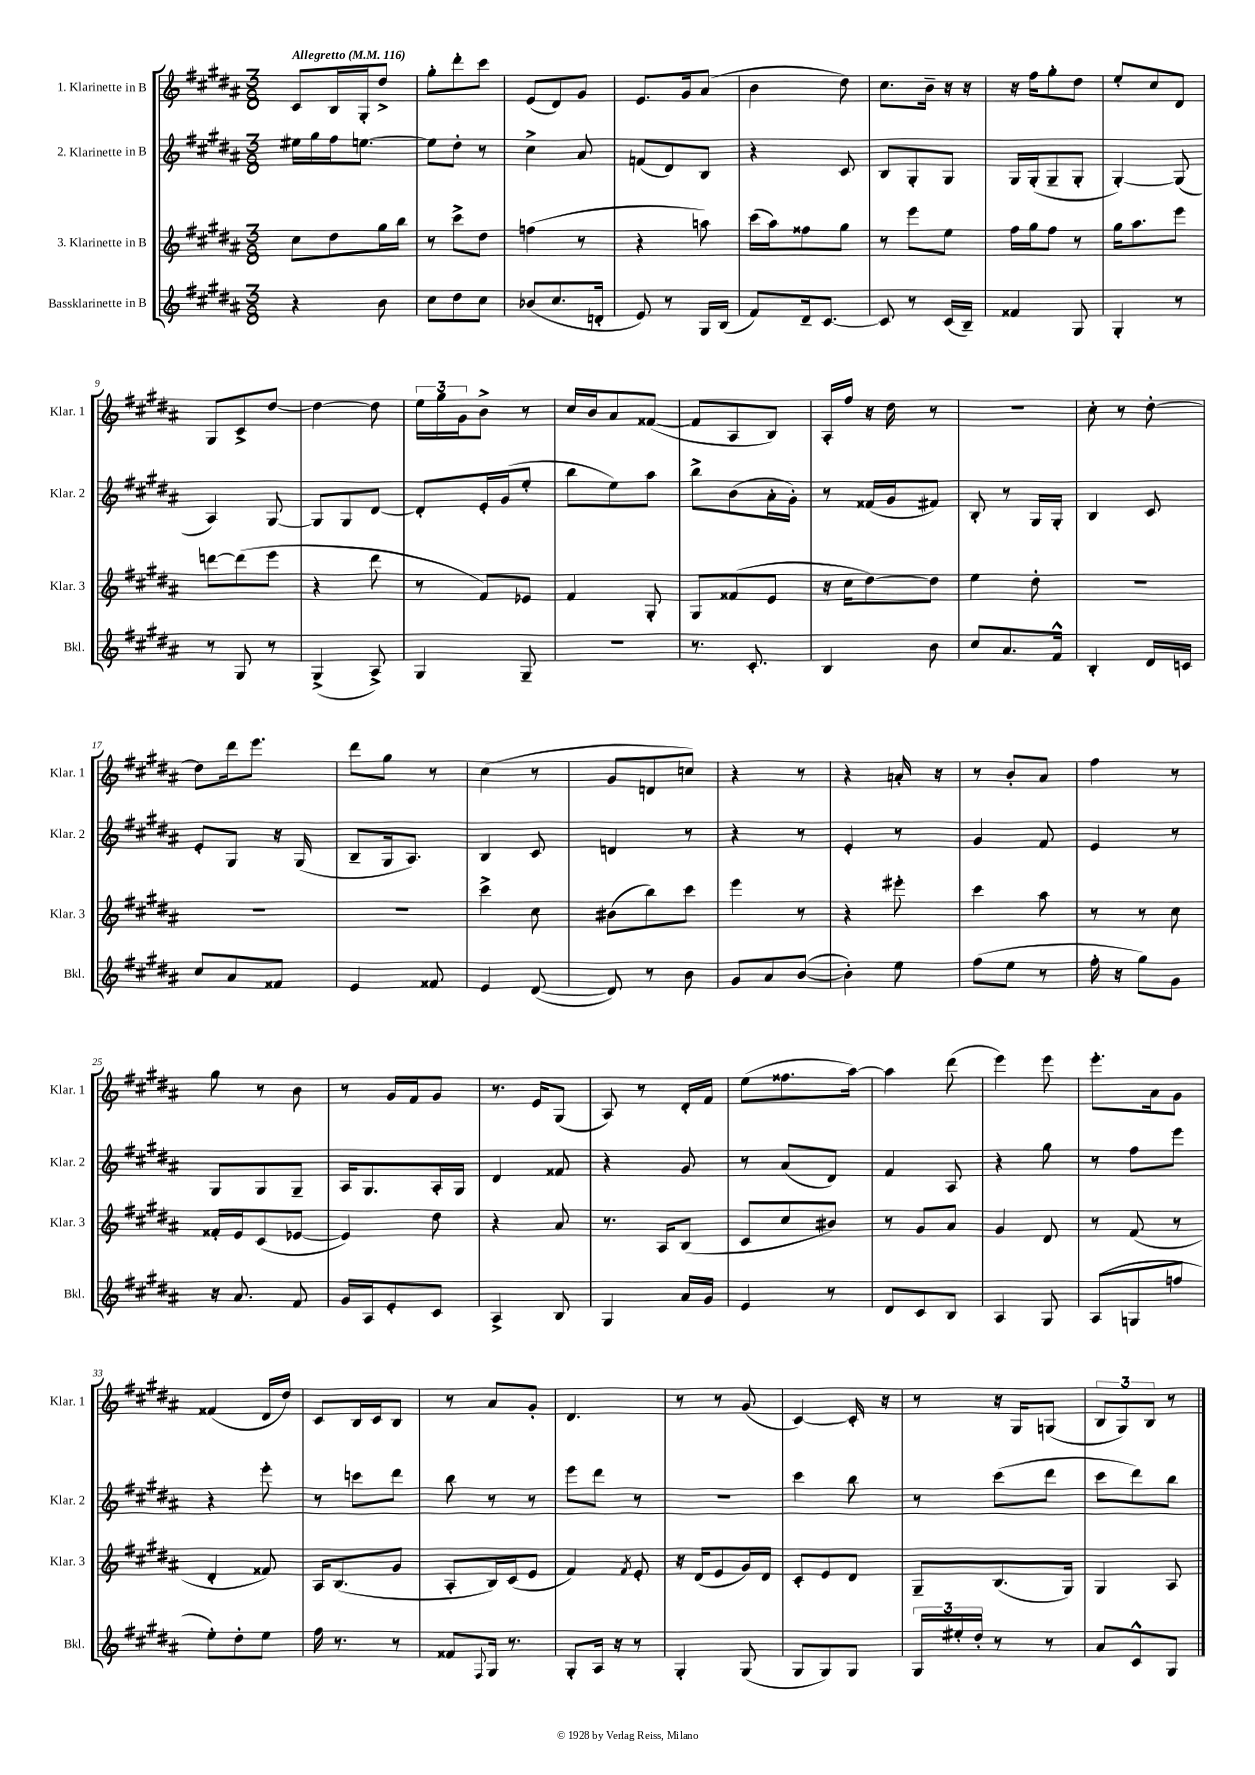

**kern	**kern	**kern	**kern
*staff4	*staff3	*staff2	*staff1
*clefG2	*clefG2	*clefG2	*clefG2
*k[f#c#g#d#a#]	*k[f#c#g#d#a#]	*k[f#c#g#d#a#]	*k[f#c#g#d#a#]
*M3/8	*M3/8	*M3/8	*M3/8
*MM116	*MM116	*MM116	*MM116
4r	8cc#	16ee#	8c#
.	.	16gg#	.
.	8dd#	16ff#	16B
.	.	[8.ee	16G#'
8b	16gg#	.	8dd#^
.	16bb	.	.
=	=	=	=
8cc#	8r	8ee]	8gg#'
8dd#	8ccc#^	8dd#'	8ddd#'
8cc#	8dd#	8r	8ccc#
=	=	=	=
(8b-	(4ff	4cc#^	(8e
8.cc#	.	.	8d#)
.	8r	8a#	8g#
16d'	.	.	.
=	=	=	=
8e)	4r	(8f	8.e
8r	.	8d#)	.
.	.	.	16g#
16G#	8aa)	8B	(8a#
(16B	.	.	.
=	=	=	=
8f#)	(16ccc#	4r	4b
.	16aa#)	.	.
16d#~	8ff##	.	.
[8.c#	.	.	.
.	8gg#	8c#	8dd#)
=	=	=	=
8c#]	8r	8B	8.cc#
8r	8eee	8G#'	.
.	.	.	16b~
(16c#	8ee	8G#	16r
16B~)	.	.	16r
=	=	=	=
4f##	16ff#	16G#	16r
.	16gg#	(16G#'	16ff#
.	8ff#	8G#~	8gg#'
8G#	8r	8G#'	8dd#
=	=	=	=
4G#'	16gg#	[4G#')	8ee'
.	8.aa#	.	.
.	.	.	8cc#
8r	8eee	(8G#]	8d#
=	=	=	=
8r	[8ddd	4A#)	8G#
8G#	(8ddd]	.	8c#^
8r	8eee	[8G#	[8dd#
=	=	=	=
(4G#^	4r	8G#]	4dd#_
.	.	8G#	.
8A#^)	8ddd#	[8d#	8dd#]
=	=	=	=
4G#	8r	8d#']	24ee
.	.	.	24gg#
.	.	.	24g#
.	8f#)	16e'	8b^
.	.	(16g#	.
8G#~	8e-	8ee'	8r
=	=	=	=
4.r	4f#	8bb	16cc#
.	.	.	16b
.	.	8ee)	8a#
.	8G#'	8aa#	([8f##
=	=	=	=
8.r	8G#	8bb^	8f##]
.	(8f##	(8b	8A#
8.c#'	.	.	.
.	8e	16a#'	8B)
.	.	16g#')	.
=	=	=	=
4B	16r	8r	16A#'
.	16cc#	.	16ff#
.	[8dd#)	(16f##	16r
.	.	16g#	16dd#
8b	8dd#]	8f#)	8r
=	=	=	=
8cc#	4ee	8B'	4.r
8.a#	.	8r	.
.	8dd#'	16G#	.
16f#^^	.	16G#'	.
=	=	=	=
4B'	4.r	4B	8cc#'
.	.	.	8r
16d#	.	8c#	[8dd#'
16c	.	.	.
=	=	=	=
8cc#	4.r	8e'	8dd#]
8a#	.	8G#	16ddd#
.	.	.	8.eee
8f##	.	16r	.
.	.	(16G#	.
=	=	=	=
4e	4.r	8B~	8ddd#
.	.	16G#	8gg#
.	.	8.A#)	.
8f##	.	.	8r
=	=	=	=
4e	4ccc#^	4B	(4cc#
([8d#	8cc#	8c#	8r
=	=	=	=
8d#])	(8b#	4d	8g#
8r	8bb)	.	8d
8b	8ccc#	8r	8cc)
=	=	=	=
8g#	4eee	4r	4r
8a#	.	.	.
([8b	8r	8r	8r
=	=	=	=
4b'])	4r	4e'	4r
8ee	8eee#'	8r	16a'
.	.	.	16r
=	=	=	=
(8ff#	4ccc#	4g#	8r
8ee	.	.	8b'
8r	8aa#	8f#	8a#
=	=	=	=
16ff#'	8r	4e	4ff#
16r	.	.	.
8gg#)	8r	.	.
8g#	8cc#	8r	8r
=	=	=	=
16r	16f##'	8G#	8gg#
8.a#	16e	.	.
.	(8c#	8G#	8r
8f#	[8e-	8G#~	8b
=	=	=	=
16g#	4e-])	16A#	8r
16A#	.	8.G#	.
8e'	.	.	16g#
.	.	.	16f#
8c#	8dd#	16A#'	8g#
.	.	16G#	.
=	=	=	=
4A#^	4r	4d#	8.r
.	.	.	16e
8B	8a#	8f##	(8G#
=	=	=	=
4G#	8.r	4r	8A#)
.	.	.	8r
.	16A#	.	.
16a#	(8B	8g#	16d#'
16g#	.	.	16f#
=	=	=	=
4e	8c#	8r	(8ee
.	8cc#	(8a#	8.ff##
8r	8b#)	8d#)	.
.	.	.	[16aa#)
=	=	=	=
8d#	8r	4f#	4aa#]
8c#	8g#	.	.
8B	8a#	8A#	(8ddd#
=	=	=	=
4A#	4g#	4r	4eee)
8G#	8d#	8gg#	8eee
=	=	=	=
(8A#	8r	8r	8.eee'
8G	(8f#	8ff#	.
.	.	.	16a#
8ff	8r	8eee	8g#
=	=	=	=
8ee')	4d#'	4r	(4f##
8dd#'	.	.	.
8ee	8f##)	8eee'	16d#
.	.	.	16dd#)
=	=	=	=
16ff#	16A#	8r	8c#
8.r	(8.B	.	.
.	.	8ccc	16B
.	.	.	16c#
8r	8g#	8ddd#	8B
=	=	=	=
8f##	8A#'	8bb	8r
8qqF#	.	.	.
16G#	16B)	8r	8a#
8.r	(16c#	.	.
.	8e	8r	8g#'
=	=	=	=
8G#'	4f#)	8eee	4.d#
16A#	.	8ddd#	.
16r	.	.	.
.	8qf#	.	.
8r	8e'	8r	.
=	=	=	=
4G#'	16r	4.r	8r
.	(16d#	.	.
.	8e	.	8r
(8G#	16g#)	.	(8g#
.	16d#	.	.
=	=	=	=
8G#	8c#'	4ccc#	[4c#)
8G#)	8e	.	.
8G#	8d#	8bb	16c#']
.	.	.	16r
=	=	=	=
24G#	8G#~	8r	8r
24ee#'	.	.	.
24dd#'	.	.	.
8r	(8.B	(8ccc#	16r
.	.	.	16G#
8r	.	8ddd#	(8G
.	16G#)	.	.
=	=	=	=
8a#	4G#	8ccc#	12B
.	.	.	12G#)
8c#^^	.	8ddd#)	.
.	.	.	12B
8G#	8A#	8bb	8r
==	==	==	==
*-	*-	*-	*-
